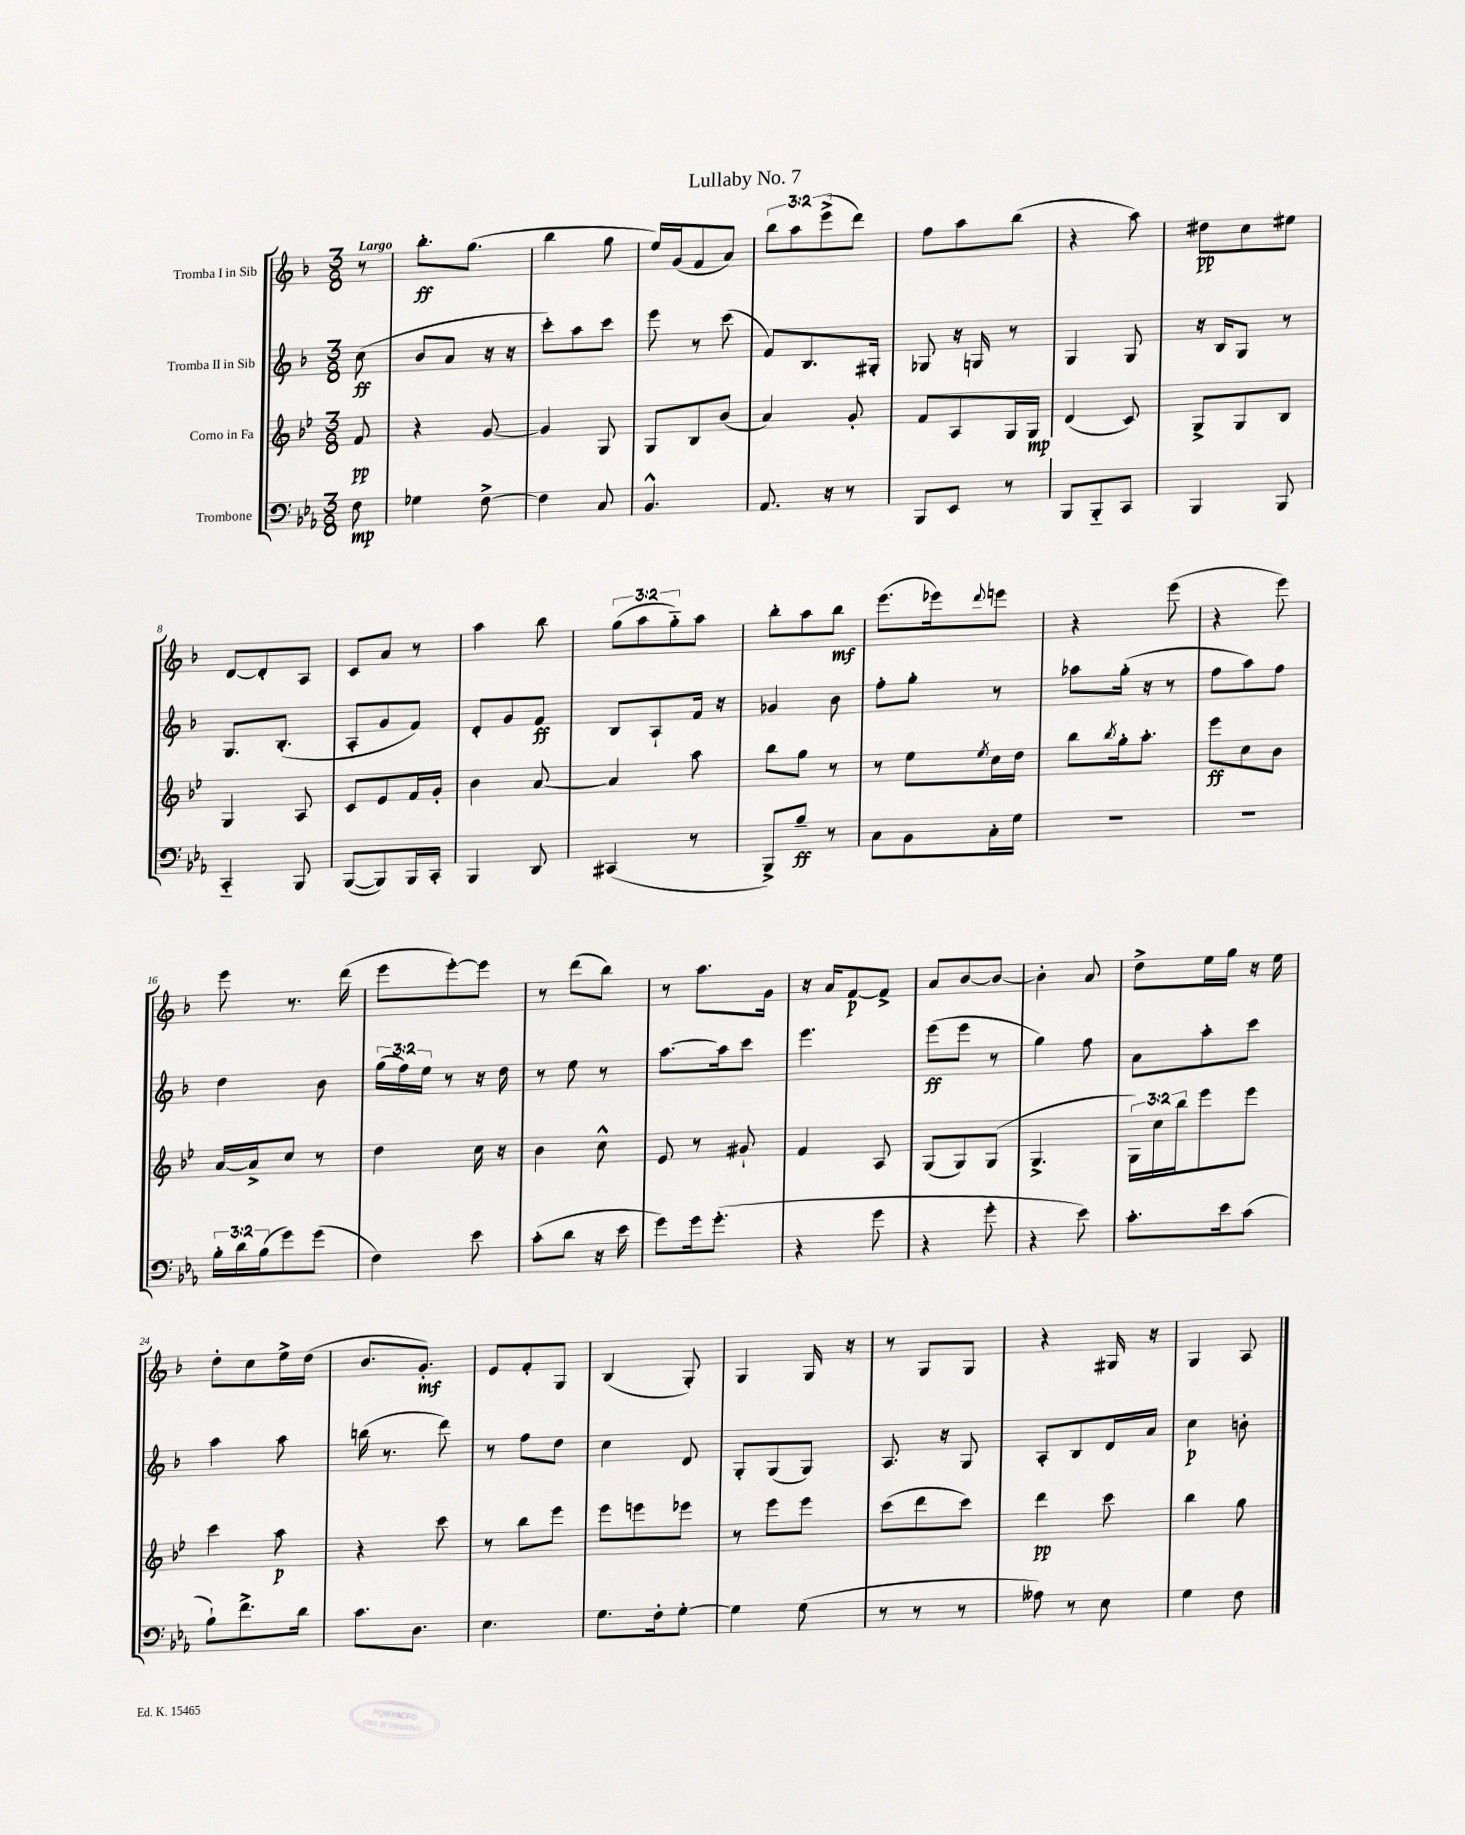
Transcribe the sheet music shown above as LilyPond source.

\header { title = "Lullaby No. 7" }
<<
\new StaffGroup <<
\new Staff = "s0" \with { instrumentName = "Tromba I in Sib" } {
    \clef treble \key f \major \numericTimeSignature \time 3/8 \override Staff.TupletNumber.text = #tuplet-number::calc-fraction-text \partial 8 \tempo "Largo"
    r8 |
    bes''8.-.\ff g''8.( |
    bes''4 g''8 |
    e''16) g'16( f'8 a'8) |
    \tuplet 3/2 { bes''8 a''8 e'''8->( } d'''8) |
    f''8 a''8 bes''8( |
    r4 a''8) |
    dis''8\pp c''8 eis''8 |
    d'8~ d'8-. a8 |
    c'8 a'8 r8 |
    a''4 bes''8 |
    \tuplet 3/2 { g''8( a''8 g''8-_) } a''8 |
    bes''8-. a''8 bes''8\mf |
    e'''8.( ees'''16) \appoggiatura { d'''8 } e'''8 |
    r4 e'''8( |
    r4 e'''8) |
    e'''8 r8. d'''16( |
    e'''8 e'''8~-.) e'''8 |
    r8 d'''8( bes''8) |
    r8 a''8. g'16 |
    r16 a'16 f'8~\p f'8-> |
    a'8 bes'8~ bes'8~ |
    bes'4-. a'8 |
    d''8-> e''16 g''16 r16 e''16 |
    d''8-. c''8 e''16-> d''16( |
    bes'8. g'8.-.\mf) |
    e'8 f'8-. g8 |
    bes4( g8-.) |
    g4 g16 r16 |
    r8 g8 g8 |
    r4 gis16 r16 |
    g4 a8 \bar "|." |
}
\new Staff = "s1" \with { instrumentName = "Tromba II in Sib" } {
    \clef treble \key f \major \numericTimeSignature \time 3/8 \override Staff.TupletNumber.text = #tuplet-number::calc-fraction-text \partial 8
    c''8\ff( |
    bes'8 a'8 r16 r16 |
    c'''8-.) a''8 c'''8 |
    e'''8 r8 c'''8( |
    f'8) bes8. gis16-. |
    ges8 r16 g16 r8 |
    g4 g8 |
    r16 bes16 g8 r8 |
    g8. bes8.-.( |
    a8-. g'8 f'8) |
    d'8-. g'8 f'8\ff |
    bes8 a8-! f'16 r16 |
    ges'4 bes'8 |
    f''8-. g''8-. r8 |
    aes''8 g''16-.( r16 r8 |
    f''8 a''8) f''8 |
    d''4 bes'8 |
    \tuplet 3/2 { g''16( f''16) e''16 } r8 r16 d''16 |
    r8 e''8 r8 |
    a''8.~ a''16 c'''8 |
    e'''4. |
    e'''8\ff( e'''8 r8 |
    g''4) f''8 |
    a'8 a''8-. c'''8 |
    a''4 a''8 |
    b''16( r8. d'''8) |
    r8 f''8 d''8 |
    c''4 d'8 |
    g8-. g8( g8) |
    a8. r16 g8 |
    a8-. bes8 d'16 a'16 |
    c''4\p b'8-. \bar "|." |
}
\new Staff = "s2" \with { instrumentName = "Corno in Fa" } {
    \clef treble \key bes \major \numericTimeSignature \time 3/8 \override Staff.TupletNumber.text = #tuplet-number::calc-fraction-text \partial 8
    f'8\pp |
    r4 g'8~ |
    g'4 g8 |
    g8 bes8 bes'8( |
    a'4) g'8-. |
    f'8 a8 g16 g16\mp |
    d'4( c'8) |
    g8-> g8 bes8 |
    g4 a8 |
    c'8 ees'8 f'16 g'16-. |
    bes'4 a'8~ |
    a'4 a''8 |
    bes''8 g''8 r8 |
    r8 ees''8 \acciaccatura { ees''8 } c''16 d''16 |
    bes''8 \acciaccatura { bes''8 } g''16-. a''8.-. |
    ees'''8\ff c''8 bes'8 |
    a'16~ a'16-> c''8 r8 |
    d''4 c''16 r16 |
    bes'4 c''8-^ |
    ees'8 r8 gis'8-! |
    f'4 a8 |
    g8( g8) g8( |
    g4.-> |
    \tuplet 3/2 { g16) c''16 bes''16 } ees'''8 ees'''8 |
    c'''4 a''8\p |
    r4 c'''8 |
    r8 bes''8 ees'''8 |
    ees'''8 e'''8 ees'''8 |
    r8 ees'''8 ees'''8 |
    c'''8( d'''8 c'''8) |
    d'''4\pp c'''8 |
    bes''4 g''8 \bar "|." |
}
\new Staff = "s3" \with { instrumentName = "Trombone" } {
    \clef bass \key ees \major \numericTimeSignature \time 3/8 \override Staff.TupletNumber.text = #tuplet-number::calc-fraction-text \partial 8
    f8\mp |
    ges4 f8~-> |
    f4 c8 |
    bes,4.-^ |
    aes,8. r16 r8 |
    bes,,8 ees,8 r8 |
    bes,,8 bes,,8-_ c,8 |
    bes,,4 bes,,8 |
    c,4-_ bes,,8 |
    bes,,8~( bes,,8) bes,,16 c,16-. |
    bes,,4 d,8 |
    cis,4( r8 |
    bes,,8->) bes8--\ff r8 |
    c8 bes,8 c16-. g16 |
    R4. |
    R4. |
    \tuplet 3/2 { bes16-. d'16 bes16( } g'8) g'8( |
    f4) ees'8 |
    c'8-.( d'8 r16 ees'16 |
    g'8) g'16 g'8.-.( |
    r4 g'8 |
    r4 g'8-. |
    r4 ees'8) |
    c'8.-. ees'16 c'8( |
    bes8-!) f'8.-> d'16 |
    c'8. d8. |
    ees4. |
    g8. f16-. g8~-. |
    g4 g8( |
    r8 r8 r8 |
    aeses8) r8 ees8 |
    g4 f8 \bar "|." |
}
>>
>>
